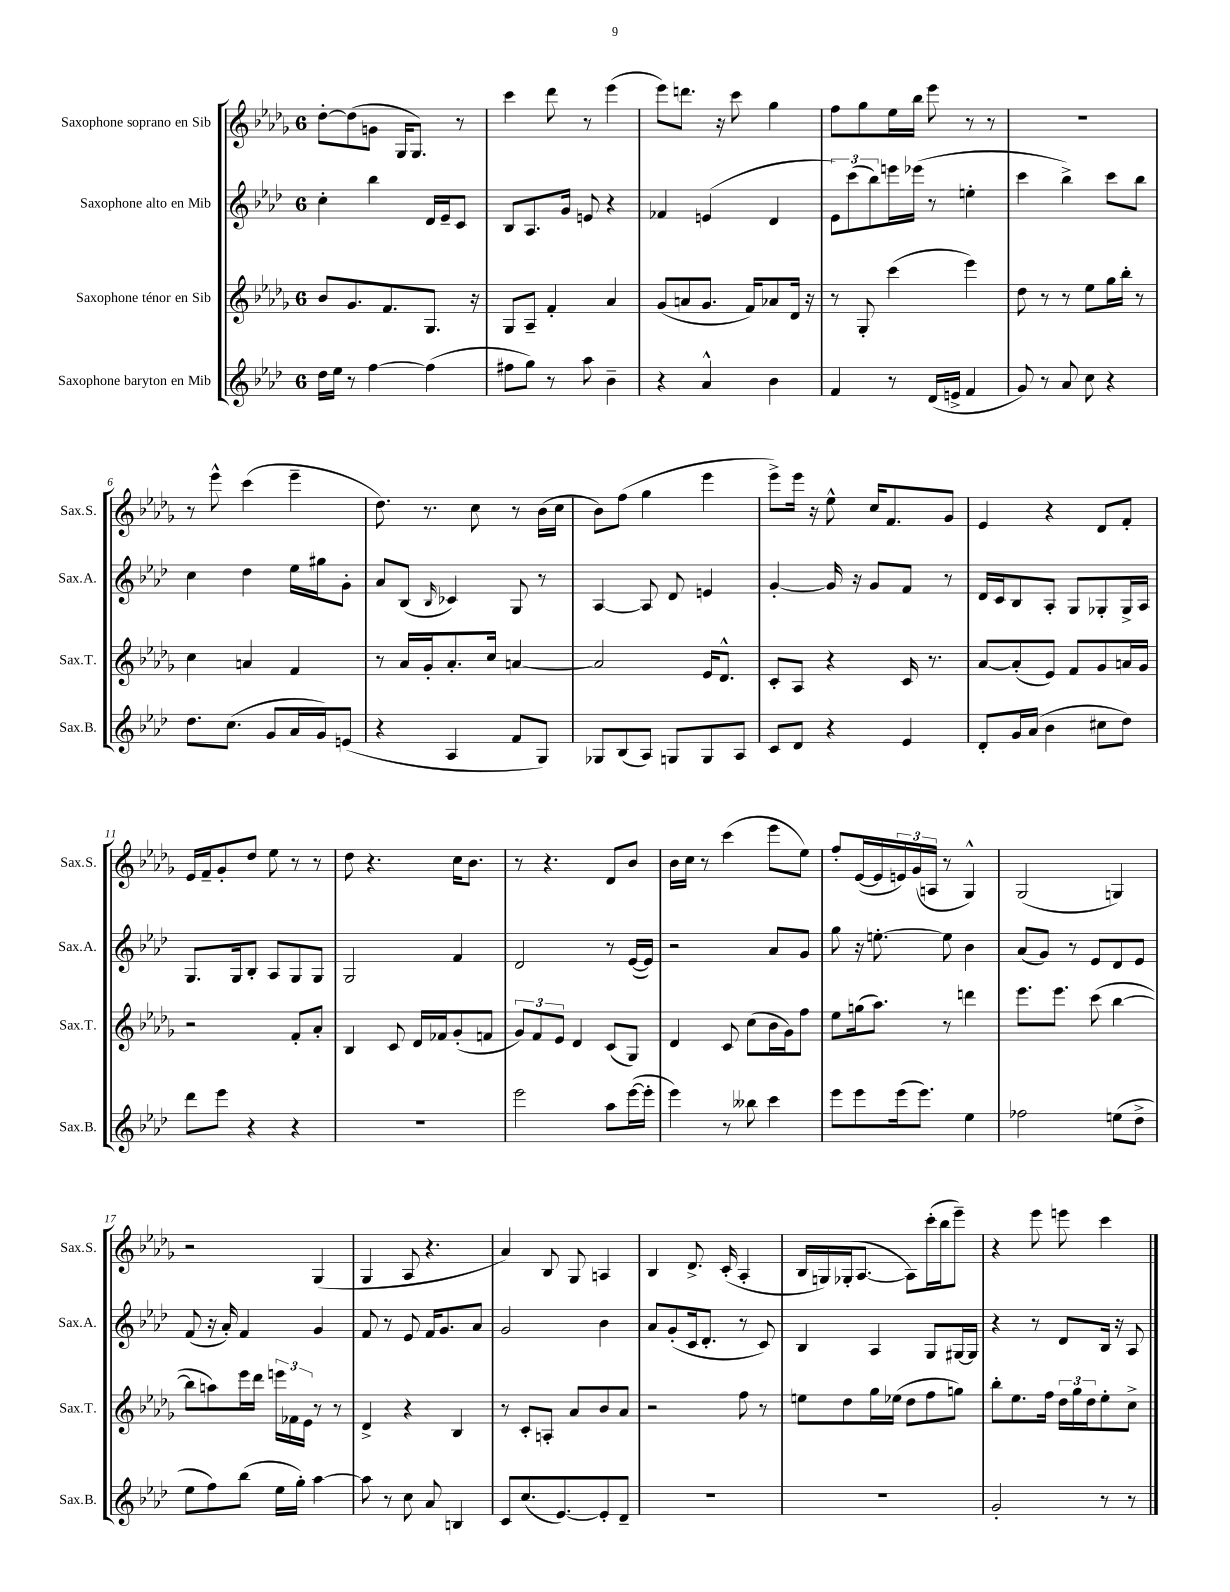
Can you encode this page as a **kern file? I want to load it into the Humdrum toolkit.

**kern	**kern	**kern	**kern
*part4	*part3	*part2	*part1
*staff4	*staff3	*staff2	*staff1
*I"Saxophone baryton en Mib	*I"Saxophone ténor en Sib	*I"Saxophone alto en Mib	*I"Saxophone soprano en Sib
*I'Sax.B.	*I'Sax.T.	*I'Sax.A.	*I'Sax.S.
*clefG2	*clefG2	*clefG2	*clefG2
*k[b-e-a-d-]	*k[b-e-a-d-g-]	*k[b-e-a-d-]	*k[b-e-a-d-g-]
*M6/8	*M6/8	*M6/8	*M6/8
=1	=1	=1	=1
16dd-\LL	8b-/L	4cc'\	[8dd-'\L
16ee-\JJ	.	.	.
8r	8.g-/	.	(8dd-\]
[4ff\	.	4bb-\	8gn\J
.	8.f/	.	.
.	.	.	16G-/KL
.	.	.	8.G-/J)
(4ff\]	8.G-/J	16d-/LL	.
.	.	16e-~/J	.
.	.	8c/J	8r
.	16r	.	.
=2	=2	=2	=2
8ff#X\L	8G-/L	8B-/L	4ccc\
8gg\J)	8A-~/J	8.A-/	.
8r	4f'/	.	8ddd-\
.	.	16g/Jk	.
8aa-\	.	8en/	8r
4b-~\	4a-/	4r	(4eee-\
=3	=3	=3	=3
4r	(8g-/L	4f-X/	8eee-\L)
.	8an/	.	8.dddn\J
4a-^^/	8.g-/J	(4en/	.
.	.	.	16r
.	.	.	8ccc\
.	16f/KL)	.	.
4b-\	8a-X/	4d-/	4gg-\
.	16d-/Jk	.	.
.	16r	.	.
=4	=4	=4	=4
4f/	8r	12e-\L)	8ff\L
.	.	(12ccc\	.
.	8G-'/	.	8gg-\
.	.	12bb-\)	.
8r	(4ccc\	16eeen\L	16ee-\L
.	.	(16eee-X\JJ	16bb-\JJ
(16d-/LL	.	8r	8eee-\
16en^/JJ	.	.	.
4f/	4eee-\)	4een'\	8r
.	.	.	8r
=5	=5	=5	=5
8g/)	8dd-\	4ccc\	2.r
8r	8r	.	.
8a-/	8r	4bb-^\)	.
8cc\	8ee-\L	.	.
4r	16gg-\L	8ccc\L	.
.	16bb-'\JJ	.	.
.	8r	8bb-\J	.
!!LO:LB:g=z
=6	=6	=6	=6
8.dd-\L	4cc\	4cc\	8r
.	.	.	8eee-^^\
(8.cc\J	.	.	.
.	4an/	4dd-\	(4ccc\
8g/L	.	.	.
16a-/L	4f/	16ee-\LL	4eee-~\
16g/J)	.	16gg#X\J	.
(8en/J	.	8g'\J	.
=7	=7	=7	=7
4r	8r	8a-/L	8.dd-\)
.	16a-/LL	(8B-/J	.
.	16g-'/J	.	8.r
.	.	16qqB-/	.
4A-/	8.a-'/	4c-X/)	.
.	.	.	8cc\
.	16cc/Jk	.	.
8f/L	[4an/	8G/	8r
8G/J)	.	8r	(16b-\LL
.	.	.	16cc\JJ
=8	=8	=8	=8
8G-X/L	2a/]	[4A-/	8b-\L)
(8B-/	.	.	(8ff\J
8A-/J)	.	8A-/]	4gg-\
8Gn/L	.	8d-/	.
8G/	16e-/KL	4en/	4eee-\
.	8.d-^^/J	.	.
8A-/J	.	.	.
=9	=9	=9	=9
8c/L	8c'/L	[4g'/	8eee-^\L)
8d-/J	8A-/J	.	16eee-\Jk
.	.	.	16r
4r	4r	16g/]	8ee-^^\
.	.	16r	.
.	.	8g/L	16cc/KL
.	.	.	8.f/
4e-/	16c/	8f/J	.
.	8.r	.	.
.	.	8r	8g-/J
=10	=10	=10	=10
8d-'/L	[8a-/L	16d-/LL	4e-/
.	.	16c/J	.
16g/L	(8a-'/]	8B-/	.
(16a-/JJ	.	.	.
4b-\	8e-/J)	8A-'/J	4r
.	8f/L	8G/L	.
8cc#X\L	8g-/	8G-X'/	8d-/L
8dd-\J)	16an/L	16G-^/L	8f'/J
.	16g-/JJ	16A-/JJ	.
!!LO:LB:g=z
=11	=11	=11	=11
8ddd-\L	2r	8.G/L	16e-/LL
.	.	.	16f~/J
8eee-\J	.	.	8g-'/
.	.	16G/k	.
4r	.	8B-'/J	8dd-/J
.	.	8A-/L	8ee-\
4r	8f'/L	8G/	8r
.	8a-'/J	8G/J	8r
=12	=12	=12	=12
2.r	4B-/	2G/	8dd-\
.	.	.	4.r
.	8c/	.	.
.	16d-/LL	.	.
.	16f-X/J	.	.
.	(8g-'/	4f/	16cc\KL
.	.	.	8.b-\J
.	8fn/J	.	.
=13	=13	=13	=13
2eee-\	12g-/L)	2d-/	8r
.	12f/	.	.
.	.	.	4.r
.	12e-/J	.	.
.	4d-/	.	.
8aa-\L	(8c/L	8r	8d-/L
([16eee-\L	8G-/J)	([16e-/LL	8b-/J
16eee-'\JJ]	.	16e-/JJ])	.
=14	=14	=14	=14
4eee-\)	4d-/	2r	16b-\LL
.	.	.	16cc\JJ
.	.	.	8r
8r	8c/	.	(4ccc\
8bb--X\	(8cc\L	.	.
4ccc\	16b-\L	8a-/L	8eee-\L
.	16g-\J)	.	.
.	8ff\J	8g/J	8ee-\J)
=15	=15	=15	=15
8eee-\L	8ee-\L	8gg\	8ff'/L
8eee-\	(16ggn\k	16r	([16e-/L
.	8.aa-\J)	[8.een'\	16e-/]
(16eee-\k	.	.	24en/)
.	.	.	(24g-/
8.eee-\J)	.	.	.
.	.	.	24An/JJ
.	8r	8ee\]	8r
4ee-\	4dddn\	4b-\	4G-^^/)
=16	=16	=16	=16
2ff-X\	8.eee-\L	(8a-/L	(2G-/
.	.	8g/J)	.
.	8.eee-\J	.	.
.	.	8r	.
.	(8ccc\	8e-/L	.
(8een\L	[4bb-\	8d-/	4Gn/)
8dd-^\J	.	8e-/J	.
!!LO:LB:g=z
=17	=17	=17	=17
8ee-\L	8bb-\L]	(8f/	2r
8ff\)	8aan\)	16r	.
.	.	16a-'/)	.
(8bb-\J	16eee-\L	4f/	.
.	16ddd-\JJ	.	.
16ee-\LL	24eeen\LL	.	.
.	24f-X\	.	.
16gg'\JJ)	.	.	.
.	24e-\JJ	.	.
[4aa-\	8r	4g/	(4G-/
.	8r	.	.
=18	=18	=18	=18
8aa-\]	4d-^/	8f/	4G-/
8r	.	8r	.
8cc\	4r	8e-/	8A-/
8a-/	.	16f/KL	4.r
.	.	8.g/	.
4Bn/	4B-/	.	.
.	.	8a-/J	.
=19	=19	=19	=19
8c/L	8r	2g/	4a-/)
(8.cc/	8c'/L	.	.
.	8An'/J	.	8B-/
[8.e-/)	.	.	.
.	8a-/L	.	8G-/
8e-'/]	8b-/	4b-\	4An/
8d-~/J	8a-/J	.	.
=20	=20	=20	=20
2.r	2r	8a-/L	4B-/
.	.	(8g'/	.
.	.	16c/k	8.d-^/
.	.	8.d-'/J	.
.	.	.	(16c'/
.	8ff\	8r	4A-'/
.	8r	8c/)	.
=21	=21	=21	=21
2.r	8een\L	4B-/	16B-/LL
.	.	.	16Gn/)
.	8dd-\	.	(16G-X'/J
.	.	.	[8.A-/J
.	16gg-\L	4A-/	.
.	(16ee-X\JJ	.	.
.	8dd-\L	.	8A-\L])
.	8ff\	8G/L	(16ccc'\L
.	.	.	16bb-\J
.	8ggn\J)	[16G#X/L	8eee-~\J)
.	.	16G#/JJ]	.
=22	=22	=22	=22
2g'/	8bb-'\L	4r	4r
.	8.ee-\	.	.
.	.	8r	8eee-\
.	16ff\Jk	.	.
.	24dd-\LL	8d-/L	8eeen\
.	24gg-\	.	.
.	24dd-\J	.	.
8r	8ee-'\	16B-/Jk	4ccc\
.	.	16r	.
8r	8cc^\J	8A-/	.
==	==	==	==
*-	*-	*-	*-
